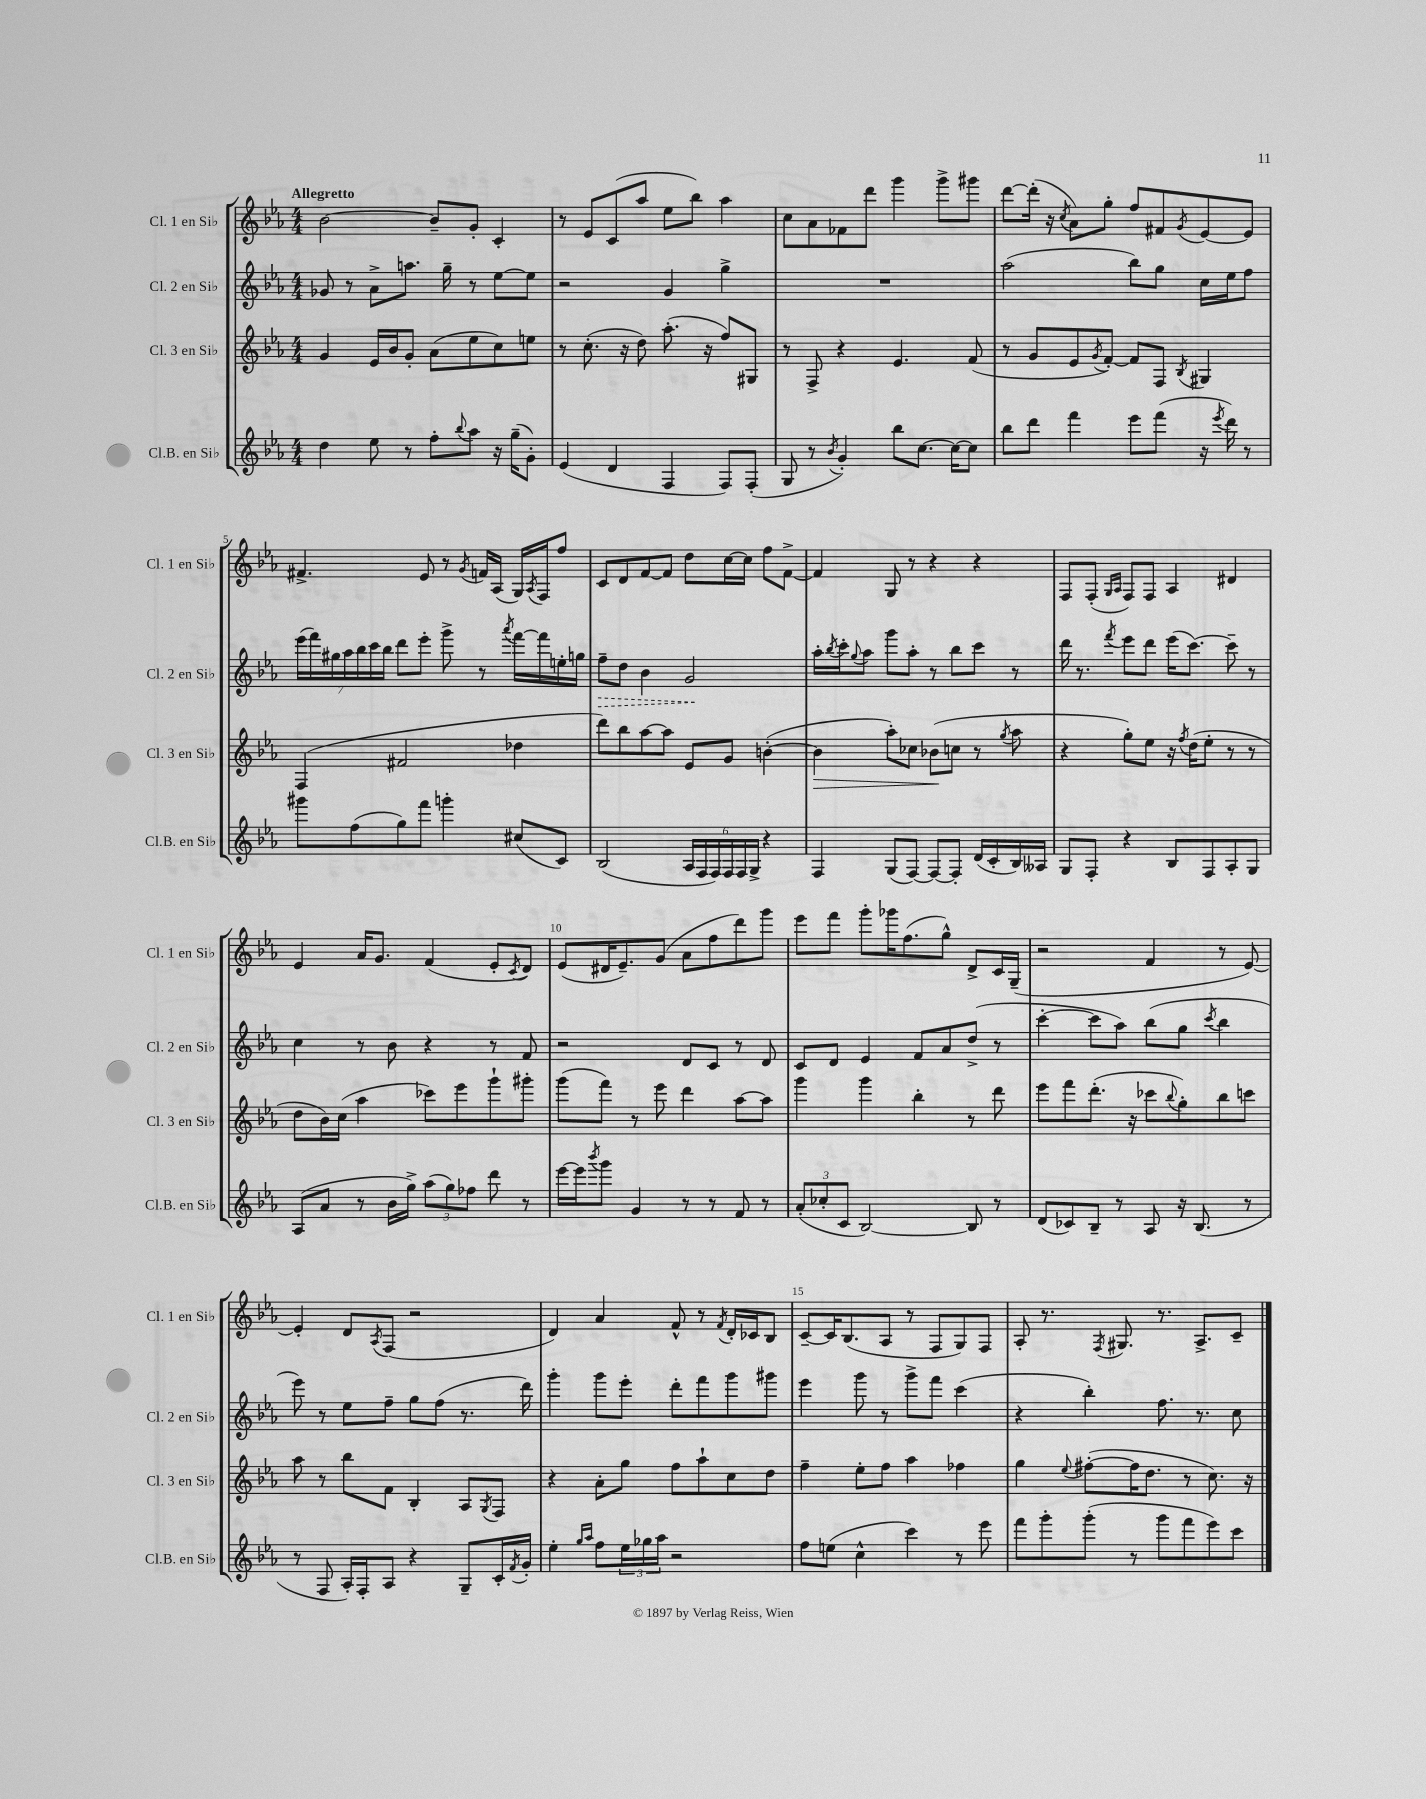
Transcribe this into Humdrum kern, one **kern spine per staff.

**kern	**kern	**kern	**kern
*staff4	*staff3	*staff2	*staff1
*clefG2	*clefG2	*clefG2	*clefG2
*k[b-e-a-]	*k[b-e-a-]	*k[b-e-a-]	*k[b-e-a-]
*M4/4	*M4/4	*M4/4	*M4/4
4dd	4g	8g-	[2b-
.	.	8r	.
8ee-	16e-	8a-^	.
.	16b-	.	.
8r	8g'	8.aa	.
8ff'	(8a-	.	8b-~]
.	.	16gg~	.
8qqbb-	.	.	.
8aa-	8ee-	8r	8g'
16r	8cc)	[8ee-	4c'
(16gg~	.	.	.
8g')	8ee	8ee-]	.
=	=	=	=
(4e-	8r	2r	8r
.	(8.cc'	.	8e-
4d	.	.	(8c
.	16r	.	.
.	8dd)	.	8aa-
4F	(8.aa-'	4g	8ee-
.	.	.	8bb-)
.	16r	.	.
8F)	8ff)	4gg^	4aa-
(8F'	8G#	.	.
=	=	=	=
8G	8r	1r	8cc
8r	8F^	.	8a-
8qb-	.	.	.
4g')	4r	.	8f-
.	.	.	8ddd
8bb-	4.e-	.	4ggg
[8.cc	.	.	.
.	.	.	8ggg^
16cc_	.	.	.
8cc]	(8f	.	8ggg#
=	=	=	=
8bb-	8r	(2aa-	[8ddd
8ddd	8g	.	(16ddd']
.	.	.	16r
.	.	.	8qcc
4fff	8e-	.	8a-)
.	8qg	.	.
.	[8f')	.	8gg'
8eee-	8f]	8bb-)	8ff
(8fff	8F	8gg	8f#
.	8qB-	.	8qg
16r	4G#	16cc	[8e-
8qeee-	.	.	.
16ddd)	.	16ee-	.
8r	.	8ff	8e-]
=	=	=	=
8ggg#	(4F	(28eee-	4.f#^
.	.	28fff)	.
.	.	28gg#	.
.	.	28aa-	.
(8ff	.	.	.
.	.	28bb-	.
.	.	28ccc	.
.	.	28bb-	.
8gg)	2f#	8ddd	.
8fff	.	8eee-'	8e-
4ggg'	.	8ggg^	8r
.	.	.	8qg
.	.	8r	16f
.	.	.	(16A-
.	.	8qaaa-	.
(8cc#	4dd-	[16fff	16G)
.	.	.	8qA-
.	.	16fff]	16F
8c)	.	16ee'	8ff
.	.	16gg	.
=	=	=	=
(2B-	8ddd)	8ff~	8c
.	8bb-	8dd	8d
.	[8aa-	4b-	[8f
.	8aa-]	.	8f]
24A-	8e-	2g	8dd
24F	.	.	.
24F)	.	.	.
24F	8g	.	[16cc
24F	.	.	.
.	.	.	16cc]
24G^	.	.	.
4r	([4b'	.	8ff
.	.	.	[8f^
=	=	=	=
4F	4b]	16aa-'	4f]
.	.	8qbb-	.
.	.	16ccc'	.
.	.	8qqgg	.
.	.	8aa-	.
(8G	8aa-')	8ggg	8G
[8F)	8cc-	8aa-'	8r
8F_	(8b-	8r	4r
8F']	8cc	8bb-	.
(16d	8r	8ccc	4r
16c'	.	.	.
.	8qgg	.	.
16B-)	8aa-	8r	.
16A--	.	.	.
=	=	=	=
8G	4r	16ddd	8F
.	.	8.r	.
8F'	.	.	(8F'
.	.	.	16qqG
.	.	8qfff	16qqA-
4r	8gg')	8eee-	8F)
.	8ee-	8ddd	8F
8B-	16r	(16eee-	4A-
.	8qff	.	.
.	(16dd	[8.ccc)	.
8F	8ee-'	.	.
8A-'	8r	8ccc~]	4d#
8G	8r	8r	.
=	=	=	=
(8A-	8dd	4cc	4e-
8a-	16b-)	.	.
.	(16cc	.	.
8r	4aa-	8r	16a-
.	.	.	8.g
16b-	.	8b-	.
16gg^)	.	.	.
(12aa-	8ccc-)	4r	(4f
12gg)	.	.	.
.	8eee-	.	.
12ff-	.	.	.
8ddd	8ggg`	8r	8e-'
.	.	.	8qc
8r	8ggg#'	8f	8d)
=	=	=	=
[16eee-	(8ggg	2r	(8e-
16eee-]	.	.	.
8qbbb-	.	.	.
8ggg	8fff)	.	16d#
.	.	.	8.e-~)
4g	8r	.	.
.	8eee-	.	(8g
8r	4ddd	8d	8a-
8r	.	8c	8ff
8f	[8aa-	8r	8ddd)
8r	8aa-]	8d	8ggg
=	=	=	=
(12a-'	4ggg	8c	8eee-
12cc-'	.	.	.
.	.	8d	8fff
12c	.	.	.
[2B-)	4ggg	4e-	8ggg'
.	.	.	16ggg-
.	.	.	(8.ff
.	4bb-'	8f	.
.	.	8a-	8gg^^)
8B-]	8r	(8dd^	8d^
8r	8ddd	8r	16c
.	.	.	(16G~
=	=	=	=
(8d	8eee-	[4ccc'	2r
8c-)	8fff	.	.
8B-~	(8.ddd'	8ccc]	.
8r	.	8aa-)	.
.	16r	.	.
8A-	8ccc-	(8bb-	4f
.	8qqbb-	.	.
16r	8gg')	8gg	.
(8.B-	.	.	.
.	.	8qccc	.
.	8bb-	4bb-	8r
8r	8ccc	.	[8e-)
=	=	=	=
8r	8aa-	8eee-)	4e-']
8F	8r	8r	.
16A-')	8bb-	8ee-	8d
16F'	.	.	.
.	.	.	8qA-
8A-	8f	8ff~	(8F
4r	4B-'	8gg	2r
.	.	(8ff	.
8G~	8A-	8.r	.
.	8qG	.	.
16c'	8F	.	.
8qf	.	.	.
16g'	.	16ddd)	.
=	=	=	=
4ee-'	4r	4ggg'	4d)
16qqgg	.	.	.
16qqaa-	.	.	.
8ff	8a-'	8ggg	4a-
24ee-	8gg	8eee-'	.
24gg-	.	.	.
24aa-	.	.	.
2r	8ff	8ddd'	8f^^
.	8aa-`	8fff	8r
.	.	.	8qf
.	8cc	8ggg	16d'
.	.	.	16c-
.	8dd	8ggg#	8B-
=	=	=	=
8ff	4ff~	4eee-	[8c~
(8ee	.	.	16c]
.	.	.	(8.B-
4cc^^	8ee-'	8ggg	.
.	8ff	8r	8A-
4ccc)	4aa-	8ggg^	8r
.	.	8fff	8F
8r	4ff-	(4ccc	8G)
8eee-	.	.	8F
=	=	=	=
8fff	4gg	4r	8A-'
8ggg'	.	.	8.r
.	8qqee-	.	.
(8ggg'	([8ff#'	4bb-')	.
.	.	.	8qF
.	.	.	8.G#
8r	16ff#]	.	.
.	8.dd	.	.
8ggg	.	8.ff	8.r
8fff	8r	.	.
.	.	8.r	8.A-^
8eee-)	8.cc)	.	.
8ccc	.	8cc	8c~
.	16r	.	.
==	==	==	==
*-	*-	*-	*-
